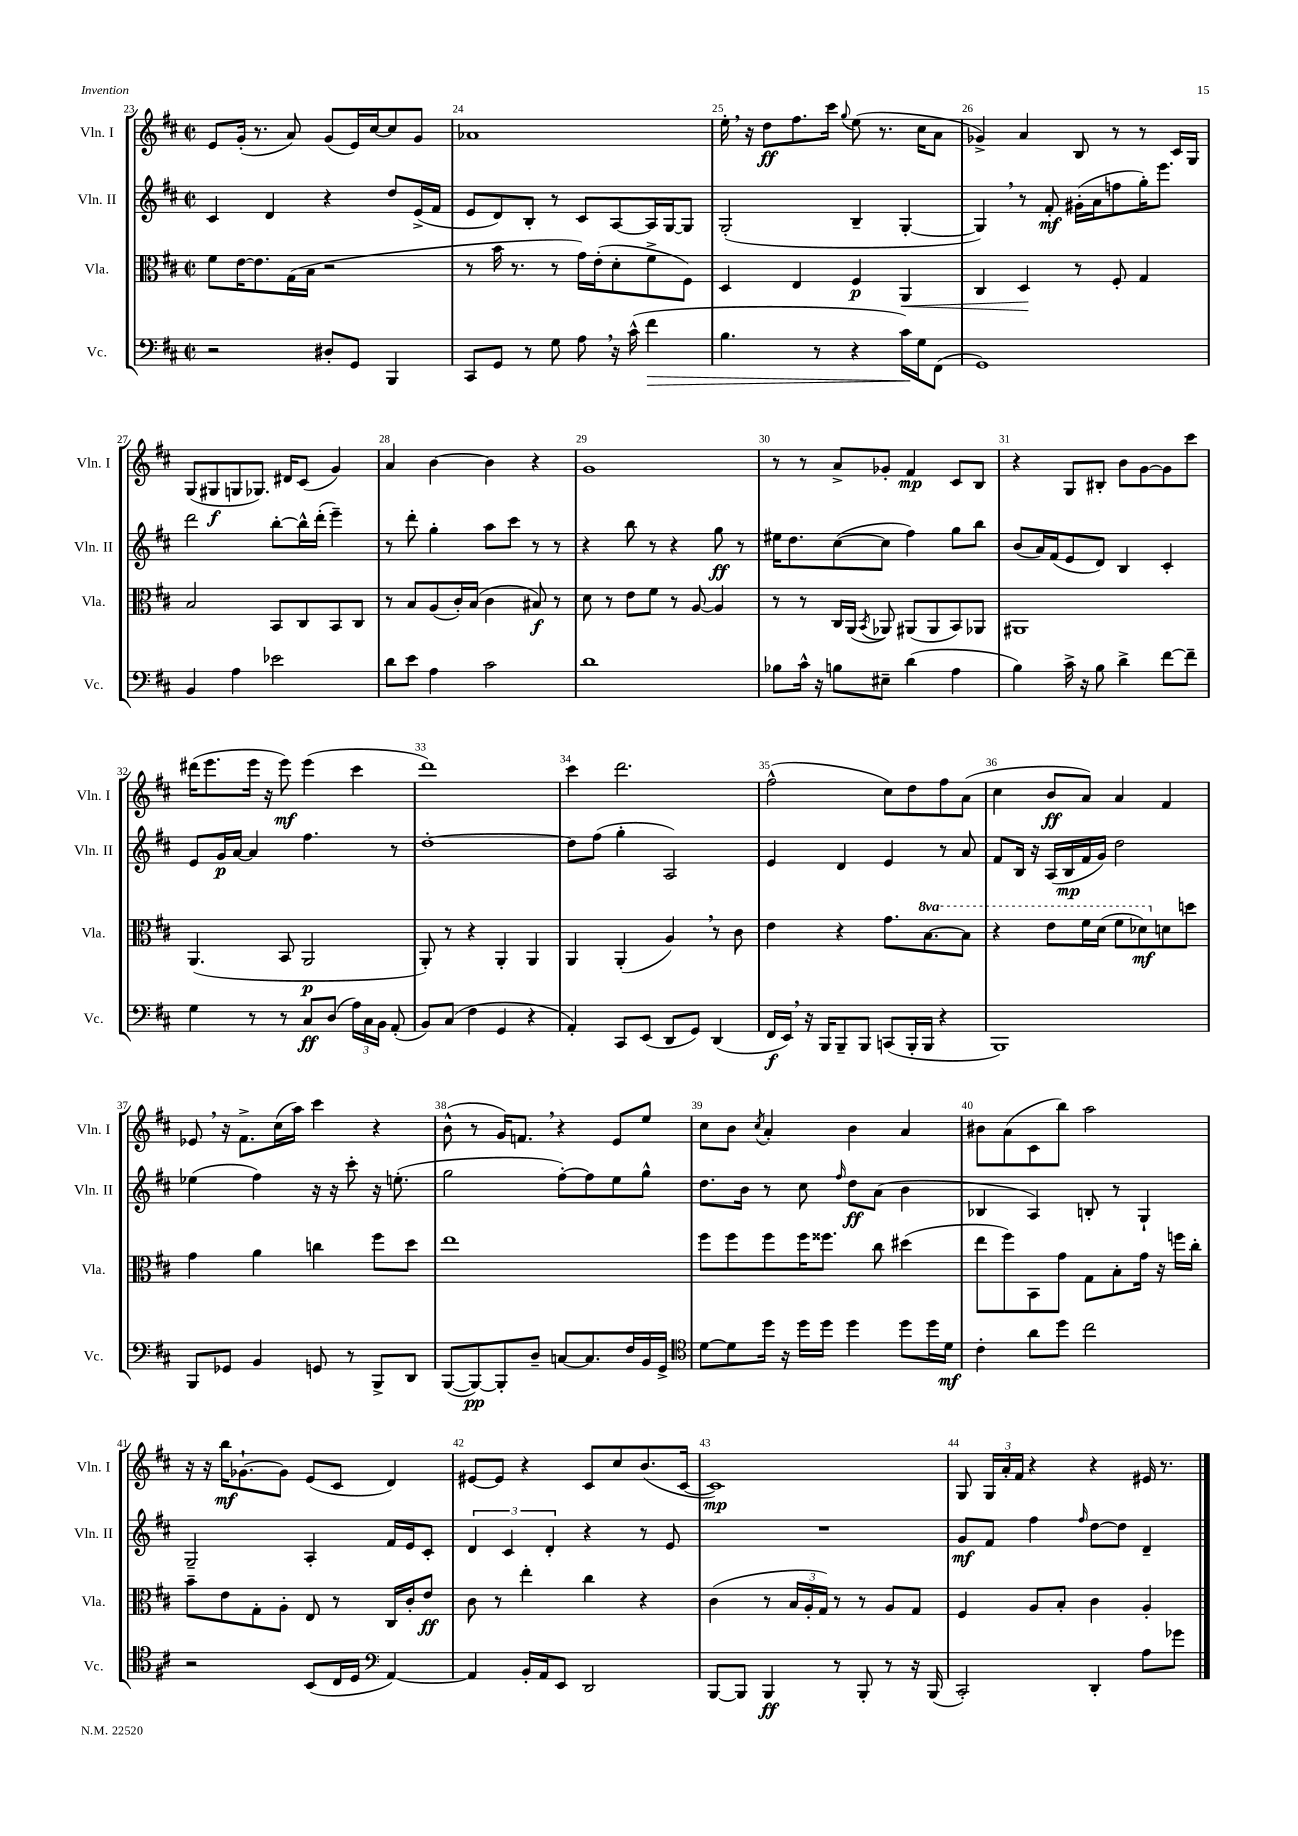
<<
\new StaffGroup <<
\new Staff = "s0" \with { instrumentName = "Vln. I" shortInstrumentName = "Vln. I" } {
    \clef treble \key d \major \defaultTimeSignature \time 2/2
    \autoBeamOff e'8[ g'16]-.( r8. a'8) g'8[( e'16) cis''16~ cis''8 g'8] |
    aes'1 |
    e''16-. \breathe r16 d''8[\ff fis''8. cis'''16] \appoggiatura { g''8 } e''8( r8. cis''16[ a'8] |
    ges'4->) a'4 b8 r8 r8 cis'16[ g16] |
    g8[( gis8\f g8 ges8.]) dis'16[ cis'8]( g'4) |
    a'4 b'4~ b'4 r4 |
    g'1 |
    r8 r8 a'8[-> ges'8]-. fis'4\mp cis'8[ b8] |
    r4 g8[ bis8]-. b'8[ g'8~ g'8 cis'''8] |
    dis'''16[( e'''8. e'''16] r16 e'''8\mf) e'''4( cis'''4 |
    d'''1) |
    cis'''4 d'''2. |
    fis''2-^( cis''8[) d''8 fis''8 a'8]( |
    cis''4 b'8[\ff a'8]) a'4 fis'4 |
    ees'8 \breathe r16 fis'8.[-> cis''16( a''16]) cis'''4 r4 |
    b'8-^( r8 g'16[) f'8.] \breathe r4 e'8[ e''8] |
    cis''8[ b'8] \acciaccatura { cis''8 } a'4-. b'4 a'4 |
    bis'8[ a'8( cis'8 b''8]) a''2 |
    r16 r16 b''16[\mf ges'8.~-! ges'8] e'8[( cis'8] d'4) |
    eis'8[~ eis'8] r4 cis'8[ cis''8 b'8.( cis'16]~ |
    cis'1\mp) |
    g8 \tuplet 3/2 { g16[ a'16-. fis'16] } r4 r4 eis'16 r8. \bar "|." |
}
\new Staff = "s1" \with { instrumentName = "Vln. II" shortInstrumentName = "Vln. II" } {
    \clef treble \key d \major \defaultTimeSignature \time 2/2
    \autoBeamOff cis'4 d'4 r4 d''8[ e'16->( fis'16] |
    e'8[ d'8) b8]-. r8 cis'8[ a8~ a16 g16~ g8] |
    g2-.( b4-- g4~-. |
    g4) \breathe r8 fis'8-.\mf gis'16[-.( a'16 f''8 g''16-.) e'''8.] |
    d'''2 b''8[~-. b''16-^ d'''16]-.( e'''4--) |
    r8 d'''8-. g''4-. a''8[ cis'''8] r8 r8 |
    r4 b''8 r8 r4 g''8\ff r8 |
    eis''16[ d''8. cis''8~( cis''8] fis''4) g''8[ b''8] |
    b'8[( a'16) fis'16( e'8 d'8]) b4 cis'4-. |
    e'8[ g'16\p a'16]~ a'4 fis''4. r8 |
    d''1~-. |
    d''8[ fis''8]( g''4-. a2) |
    e'4 d'4 e'4 r8 a'8 |
    fis'8[ b16] r16 a16[( b16\mp fis'16 g'16]) d''2 |
    ees''4( fis''4) r16 r16 cis'''8-. r16 e''8.-.( |
    g''2 fis''8[~-.) fis''8 e''8 g''8]-^ |
    d''8.[ b'16] r8 cis''8 \grace { fis''16 } d''8[\ff a'8]( b'4 |
    bes4 a4) b8-. r8 g4-! |
    g2-- a4-. fis'16[ e'16 cis'8]-. |
    \tuplet 3/2 { d'4 cis'4 d'4-. } r4 r8 e'8 |
    R1 |
    g'8[\mf fis'8] fis''4 \grace { fis''16 } d''8[~ d''8] d'4-- \bar "|." |
}
\new Staff = "s2" \with { instrumentName = "Vla." shortInstrumentName = "Vla." } {
    \clef alto \key d \major \defaultTimeSignature \time 2/2 \set Staff.ottavationMarkups = #ottavation-simple-ordinals
    \autoBeamOff fis'8[ e'16~ e'8. g16( b16] r2 |
    r8 b'16 r8. r8 g'16[) e'16-.( d'8-. fis'8-> fis8]) |
    d4 e4 fis4\p a,4\< |
    cis4 d4\! r8 fis8-. g4 |
    b2 b,8[ cis8 b,8 cis8] |
    r8 b8[ a8( cis'16-.) b16]( cis'4 bis8\f) r8 |
    d'8 r8 e'8[ fis'8] r8 a8~ a4 |
    r8 r8 cis16[ a,16]( \acciaccatura { b,8 } aes,8) ais,8[( ais,8 b,8) aes,8] |
    ais,1 |
    a,4.( b,8 a,2\p |
    a,8-.) r8 r4 a,4-. a,4 |
    a,4 a,4-.( a4) \breathe r8 cis'8 |
    e'4 r4 g'8.[ \ottava #1 b'8.~ b'8] |
    r4 e''8[ fis''16 d''16]( fis''8[ des''8\mf) \ottava #0 d'!8 d''8] |
    g'4 a'4 c''4 fis''8[ d''8] |
    e''1 |
    fis''8[ fis''8 fis''8 fis''16 fisis''8.] cis''8 dis''4( |
    e''8[ fis''8) b,8 g'8] g8[ b8-. g'16] r16 f''16[ cis''16]-. |
    b'8[-- e'8 g8-. a8]-. e8 r8 cis16[ cis'16-. e'8]\ff |
    cis'8 r8 e''4-. cis''4 r4 |
    cis'4( r8 \tuplet 3/2 { b16[ a16-. g16]) } r8 r8 a8[ g8] |
    fis4 a8[ b8]-. cis'4 a4-. \bar "|." |
}
\new Staff = "s3" \with { instrumentName = "Vc." shortInstrumentName = "Vc." } {
    \clef bass \key d \major \defaultTimeSignature \time 2/2
    \autoBeamOff r2 dis8[-. g,8] b,,4 |
    cis,8[ g,8] r8 g8 a8 \breathe r16 cis'16-^( fis'4\> |
    b4. r8 r4 cis'16[\!) g16 fis,8]( |
    g,1) |
    b,4 a4 ees'2 |
    d'8[ e'8] a4 cis'2 |
    d'1 |
    bes8[ cis'16]-^ r16 b8[ eis8]-- d'4( a4 |
    b4) cis'16-> r16 b8 d'4-> fis'8[~ fis'8]-- |
    g4 r8 r8 cis8[\ff d8]( \tuplet 3/2 { a16[) cis16 b,16] } a,8-.( |
    b,8[) cis8]( fis4 g,4 r4 |
    a,4-.) cis,8[ e,8]( d,8[ g,8]) d,4( |
    fis,16[\f e,16]) \breathe r16 b,,16[ b,,8-- b,,8] c,8[( b,,16-. b,,16] r4 |
    b,,1) |
    b,,8[ ges,8] b,4 g,8 r8 b,,8[-> d,8] |
    b,,8[~( b,,8~\pp) b,,8-. d8]-- c8[~ c8. fis16 b,16 g,16]-> |
    \clef tenor d'8[~ d'8 d''16] r16 d''16[ d''16] d''4 d''8[ d''16 d'16]\mf |
    cis'4-. a'8[ d''8] cis''2 |
    r2 b,8[( cis16 d16] \clef bass a,4~) |
    a,4 b,16[-. a,16 e,8] d,2 |
    b,,8[~ b,,8] b,,4\ff r8 b,,8-. r8 r16 b,,16( |
    cis,2-.) d,4-. a8[ ges'8] \bar "|." |
}
>>
>>
\layout { \context { \Score currentBarNumber = #23 \override BarNumber.break-visibility = ##(#f #t #t) barNumberVisibility = #all-bar-numbers-visible } }
